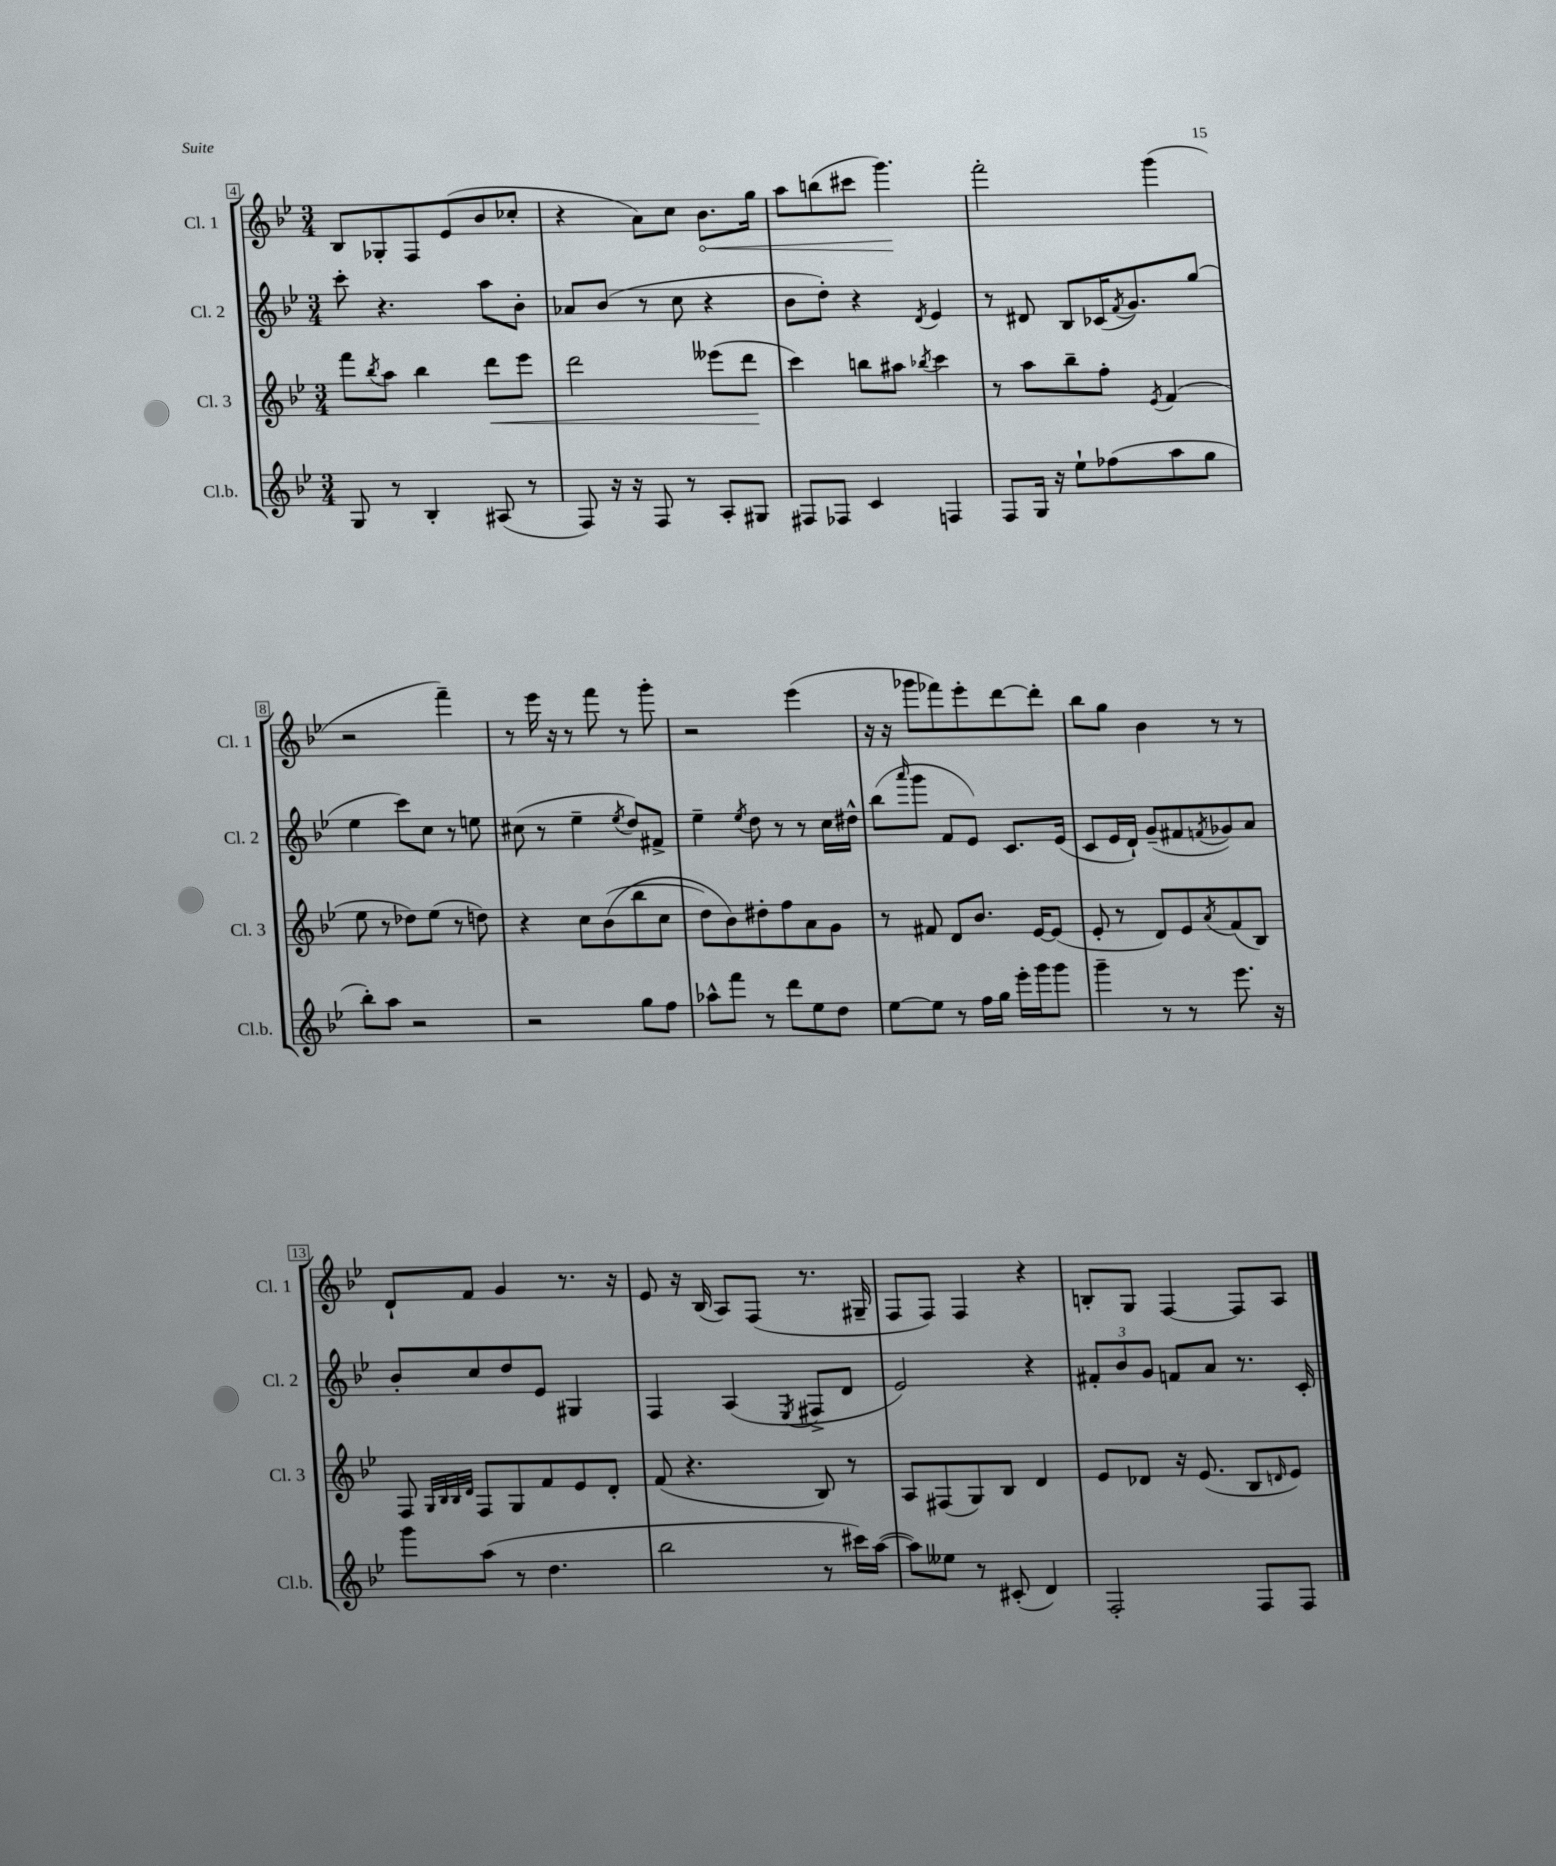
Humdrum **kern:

**kern	**kern	**dynam	**kern	**kern	**dynam
*part4	*part3	*part3	*part2	*part1	*part1
*staff4	*staff3	*staff3	*staff2	*staff1	*staff1
*I"Cl.b.	*I"Cl. 3	*	*I"Cl. 2	*I"Cl. 1	*
*I'Cl.b.	*I'Cl. 3	*	*I'Cl. 2	*I'Cl. 1	*
*clefG2	*clefG2	*	*clefG2	*clefG2	*
*k[b-e-]	*k[b-e-]	*	*k[b-e-]	*k[b-e-]	*
*M3/4	*M3/4	*	*M3/4	*M3/4	*
=4	=4	=4	=4	=4	=4
8G/	8fff\L	.	8ccc'\	8B-/L	.
.	8qbb-/	.	.	.	.
8r	8aa\J	.	4.r	8G-X'/	.
4B-'/	4bb-\	.	.	8F/	.
.	.	.	.	(8e-/	.
!	!	!LO:HP:b	!	!	!
(8A#X/	8ddd\L	<	8aa\L	8b-/	.
8r	8eee-\J	.	8b-'\J	8cc-X'/J	.
=5	=5	=5	=5	=5	=5
8F/)	2ddd\	.	8a-X/L	4r	.
16r	.	.	(8b-/J	.	.
16r	.	.	.	.	.
8F/	.	.	8r	8a\L)	.
8r	.	.	8cc\	8cc\J	.
!	!	!	!	!	!LO:HP:b
8A'/L	(8eee--X\L	.	4r	8.b-\L	<
8G#X/J	8ddd\J	.	.	.	.
.	.	.	.	16gg\Jk	.
.	.	[	.	.	.
=6	=6	=6	=6	=6	=6
8F#X/L	4ccc\)	.	8b-\L	8aa\L	.
8F-X/J	.	.	8dd'\J)	(8bbn\	.
4c/	8bbn\L	.	4r	8ccc#X\J	.
.	8aa#X\J	.	.	4.ggg\)	.
.	8qbb-X/	.	8qd/	.	.
4Fn/	4ccc\	.	4e-/	.	.
.	.	.	.	.	[
=7	=7	=7	=7	=7	=7
8F/L	8r	.	8r	2fff'\	.
16G/Jk	8aa\L	.	8d#X/	.	.
16r	.	.	.	.	.
8ee-`\L	8bb-~\	.	8B-/L	.	.
(8ff-X\	8ff'\J	.	(16c-X/K	.	.
.	.	.	8qf/	.	.
.	.	.	8.g/)	.	.
.	8qe-/	.	.	.	.
8aa\	(4f/	.	.	(4ggg\	.
8gg\J	.	.	(8gg/J	.	.
!!LO:LB:g=z
=8	=8	=8	=8	=8	=8
8bb-'\L)	8ee-\	.	4ee-\	2r	.
8aa\J	8r	.	.	.	.
2r	8dd-X\L)	.	8ccc\L)	.	.
.	(8ee-\J	.	8cc\J	.	.
.	8r	.	8r	4fff~\)	.
.	8ddn\)	.	8een\	.	.
=9	=9	=9	=9	=9	=9
2r	4r	.	(8cc#X\	8r	.
.	.	.	8r	16eee-\	.
.	.	.	.	16r	.
.	8cc\L	.	4ee-~\	8r	.
.	((8b-\	.	.	8fff\	.
.	.	.	8qee-/	.	.
8gg\L	8bb-\	.	8dd/L)	8r	.
8ff\J	8cc\J	.	8f#X^/J	8ggg'\	.
=10	=10	=10	=10	=10	=10
8aa-X^^\L	8dd\L)	.	4ee-~\	2r	.
8fff\J	8b-\)	.	.	.	.
.	.	.	8qee-/	.	.
8r	8dd#X'\	.	8dd\	.	.
8ddd\L	8ff\	.	8r	.	.
8ee-\	8a\	.	8r	(4eee-\	.
8dd\J	8g\J	.	16cc\LL	.	.
.	.	.	16dd#X^^\JJ	.	.
=11	=11	=11	=11	=11	=11
[8ee-\L	8r	.	(8bb-\L	16r	.
.	.	.	.	16r	.
.	.	.	16qqaaa/	.	.
8ee-\J]	8f#X/	.	8ggg\J	8ggg-X\L	.
8r	8d/L	.	8f/L	8fff-X\)	.
16ff\LL	8.b-/J	.	8e-/J)	8eee-'\	.
16gg\JJ	.	.	.	.	.
16eee-'\LL	.	.	8.c/L	[8ddd\	.
16ggg\J	[16e-/KL	.	.	.	.
8ggg\J	(8e-/J]	.	.	8ddd'\J]	.
.	.	.	(16e-/Jk	.	.
=12	=12	=12	=12	=12	=12
4ggg~\	8e-'/	.	8c/L	8bb-\L	.
.	8r	.	16e-/L	8gg\J	.
.	.	.	16d`/JJ)	.	.
8r	8d/L)	.	(8g~/L	4b-\	.
8r	8e-/	.	8f#X/	.	.
.	8qa/	.	8qfn/	.	.
8.eee-\	(8f/	.	8g-X/)	8r	.
.	8B-/J)	.	8a/J	8r	.
16r	.	.	.	.	.
!!LO:LB:g=z
=13	=13	=13	=13	=13	=13
8ggg\L	8F/	.	8b-'/L	8d`/L	.
.	32qqG/LLL	.	.	.	.
.	32qqB-/	.	.	.	.
.	32qqB-/	.	.	.	.
.	32qqd/JJJ	.	.	.	.
(8aa\J	8F/L	.	8cc/	8f/J	.
8r	8G/	.	8dd/	4g/	.
4.dd\	8f/	.	8e-/J	.	.
.	8e-/	.	4G#X/	8.r	.
.	8d'/J	.	.	.	.
.	.	.	.	16r	.
=14	=14	=14	=14	=14	=14
2bb-\	(8f/	.	4F/	8e-/	.
.	4.r	.	.	16r	.
.	.	.	.	(16B-/	.
.	.	.	(4A/	8A/L)	.
.	.	.	.	(8F/J	.
.	.	.	8qE-/	.	.
8r	8B-/)	.	8F#X^/L	8.r	.
16ccc#X\LL)	8r	.	8d/J	.	.
([16aa\JJ	.	.	.	16G#X~/	.
=15	=15	=15	=15	=15	=15
8aa\L])	8A/L	.	2e-/)	8F/L	.
8ee--X\J	(8F#X/	.	.	8F/J)	.
8r	8G/)	.	.	4F/	.
(8c#X'/	8B-/J	.	.	.	.
4d/)	4d/	.	4r	4r	.
=16	=16	=16	=16	=16	=16
2F'/	8e-/L	.	12f#X'/L	8Bn'/L	.
.	.	.	12b-/	.	.
.	8d-X/J	.	.	8G/J	.
.	.	.	12g/J	.	.
.	16r	.	8fn/L	[4F/	.
.	(8.e-/	.	.	.	.
.	.	.	8a/J	.	.
8F/L	8B-/L	.	8.r	8F/L]	.
.	16qqdn/	.	.	.	.
8F/J	8e-/J)	.	.	8A/J	.
.	.	.	16c'/	.	.
==	==	==	==	==	==
*-	*-	*-	*-	*-	*-
